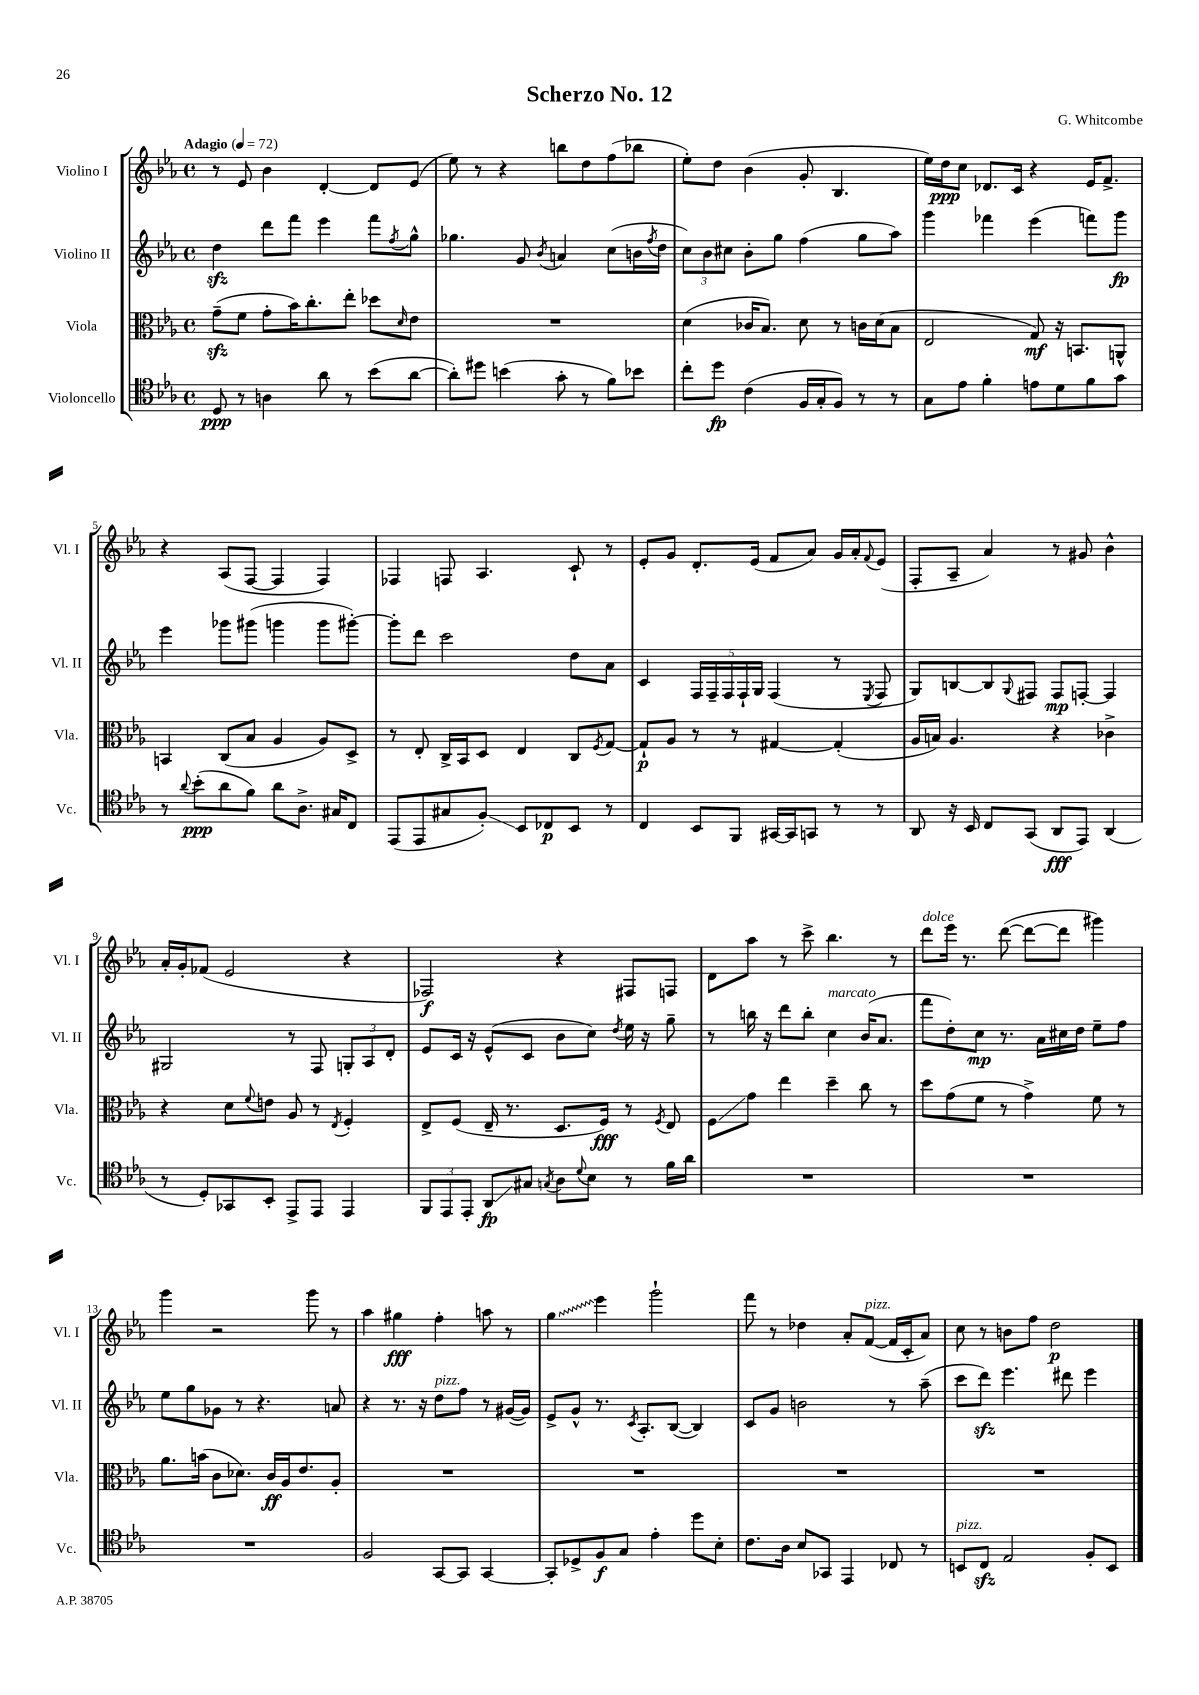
\header { title = "Scherzo No. 12" composer = "G. Whitcombe" }
<<
\new StaffGroup <<
\new Staff = "s0" \with { instrumentName = "Violino I" shortInstrumentName = "Vl. I" } {
    \clef treble \key ees \major \defaultTimeSignature \time 4/4 \tempo "Adagio" 4 = 72
    r8 ees'8 bes'4 d'4~-. d'8 ees'8( |
    ees''8) r8 r4 b''8 d''8 f''8( bes''8 |
    ees''8-.) d''8 bes'4( g'8-. bes4. |
    ees''16) d''16\ppp c''8 des'8. c'16 r4 ees'16 f'8.-> |
    r4 aes8( f8~ f4 f4) |
    fes4 f8 aes4. c'8-! r8 |
    ees'8-. g'8 d'8.-. ees'16( f'8 aes'8) g'16 aes'16-. \appoggiatura { f'8 } ees'8( |
    f8-. aes8-- aes'4) r8 gis'8 bes'4-^ |
    aes'16-. g'16-. fes'8( ees'2 r4 |
    fes2\f) r4 fis8 f8 |
    d'8 aes''8 r8 c'''8-> bes''4. r8 |
    d'''8^\markup { \italic "dolce" } ees'''16 r8. d'''8~( d'''8~ d'''8 gis'''4) |
    g'''4 r2 g'''8 r8 |
    aes''4 gis''4\fff f''4-. a''8 r8 |
    \once \override Glissando.style = #'zigzag g''4\glissando ees'''4 g'''2-! |
    f'''8 r8 des''4 aes'8-. f'8~^\markup { \italic "pizz." }( f'16 c'16-. aes'8) |
    c''8 r8 b'8 f''8 d''2\p \bar "|." |
}
\new Staff = "s1" \with { instrumentName = "Violino II" shortInstrumentName = "Vl. II" } {
    \clef treble \key ees \major \defaultTimeSignature \time 4/4
    d''4\sfz d'''8 f'''8 ees'''4 f'''8 \acciaccatura { f''8 } g''8-^ |
    ges''4. g'8 \acciaccatura { bes'8 } a'4 c''8( b'16 \acciaccatura { f''8 } d''16 |
    \tuplet 3/2 { c''8) bes'8 cis''8 } bes'8-. g''8 f''4( g''8 aes''8) |
    g'''4 fes'''4 ees'''4( f'''8) g'''8\fp |
    ees'''4 ges'''8 gis'''8( g'''4 g'''8 gis'''8~-.) |
    gis'''8-. d'''8 c'''2 d''8 aes'8 |
    c'4 \tuplet 5/4 { f16 f16-- f16 f16-! g16 } f4( r8 \acciaccatura { ees8 } f8 |
    g8) b8~ b8 \appoggiatura { g8 } fis8 fis8\mp f8~-. f4 |
    gis2 r8 f8 \tuplet 3/2 { g8-. aes8 d'8-. } |
    ees'8 c'16 r16 ees'8-^( c'8 bes'8 c''8) \acciaccatura { d''8 } ees''16 r16 g''8-- |
    r8 b''16 r16 d'''8 b''8-. c''4^\markup { \italic "marcato" } bes'16( aes'8. |
    f'''8 d''8-.) c''8\mp r8. aes'16 cis''16 d''16 ees''8-- f''8 |
    ees''8 g''8 ges'8 r8 r4. a'8 |
    r4 r8. r16 d''8^\markup { \italic "pizz." } f''8 r8 gis'16~( gis'16) |
    ees'8-> g'8-^ r8. \acciaccatura { c'8 } aes8.-. bes8~( bes4) |
    c'8 g'8 b'2 r8 aes''8--( |
    c'''8 d'''8\sfz) ees'''4. dis'''8 ees'''4 \bar "|." |
}
\new Staff = "s2" \with { instrumentName = "Viola" shortInstrumentName = "Vla." } {
    \clef alto \key ees \major \defaultTimeSignature \time 4/4
    g'8--\sfz( f'8 g'8-. bes'16) c''8.-. ees''8-. des''8 \grace { d'16 } ees'8 |
    R1 |
    d'4( ces'16 bes8.) d'8 r8 c'16 d'16( bes8 |
    ees2 g8\mf) r16 b,8. a,8-^ |
    b,4 c8( bes8 aes4 aes8) d8-> |
    r8 ees8-. c16-> bes,16 d8 ees4 c8 \acciaccatura { f8 } g8~ |
    g8-!\p aes8 r8 r8 gis4~ gis4-.( |
    aes16 b16) aes4. r4 ces'4-> |
    r4 d'8 \appoggiatura { f'8 } e'8 aes8 r8 \acciaccatura { ees8 } f4-. |
    ees8-> f8( ees16-- r8. d8. f16\fff) r8 \acciaccatura { f8 } ees8 |
    f8\glissando g'8 ees''4 d''4-- c''8 r8 |
    d''8 g'8( f'8 r8 g'4->) f'8 r8 |
    aes'8. b'16( c'8 des'8.) c'16\ff aes16 ees'8. aes8-. |
    R1 |
    R1 |
    R1 |
    R1 \bar "|." |
}
\new Staff = "s3" \with { instrumentName = "Violoncello" shortInstrumentName = "Vc." } {
    \clef tenor \key ees \major \defaultTimeSignature \time 4/4
    d8\ppp r8 a4 aes'8 r8 bes'8( aes'8~ |
    aes'8-.) dis''8 b'4( g'8-. r8 f'8) bes'8 |
    c''8-. d''8\fp c'4( f16 g16-. f8) r8 r8 |
    g8 ees'8 f'4-. e'8 d'8 f'8 g'8 |
    r8 \appoggiatura { aes'8 } bes'8-.\ppp( aes'8 f'8) aes'8 aes8.-> gis16 c8 |
    ees,8( ees,8 gis8 f8-.\glissando) bes,8 ces8\p bes,8 r8 |
    c4 bes,8 f,8 gis,16~ gis,16 g,8 r8 r8 |
    aes,8 r16 bes,16 c8 g,8( aes,8\fff ees,8) aes,4( |
    r8 d8-.) ges,8 bes,8-. ees,8-> ees,8 ees,4 |
    \tuplet 3/2 { f,8 ees,8 ees,8-. } aes,8\glissando\fp gis8 \acciaccatura { g8 } aes8 \appoggiatura { d'8 } bes8 r8 f'16 aes'16 |
    R1 |
    R1 |
    R1 |
    f2 g,8~ g,8 g,4~ |
    g,8-. des8-> f8\f g8 ees'4-. d''8 bes8-. |
    c'8. aes16 bes8 ges,8 ees,4 ces8 r8 |
    b,8^\markup { \italic "pizz." } c8\sfz ees2 f8-. b,8 \bar "|." |
}
>>
>>
